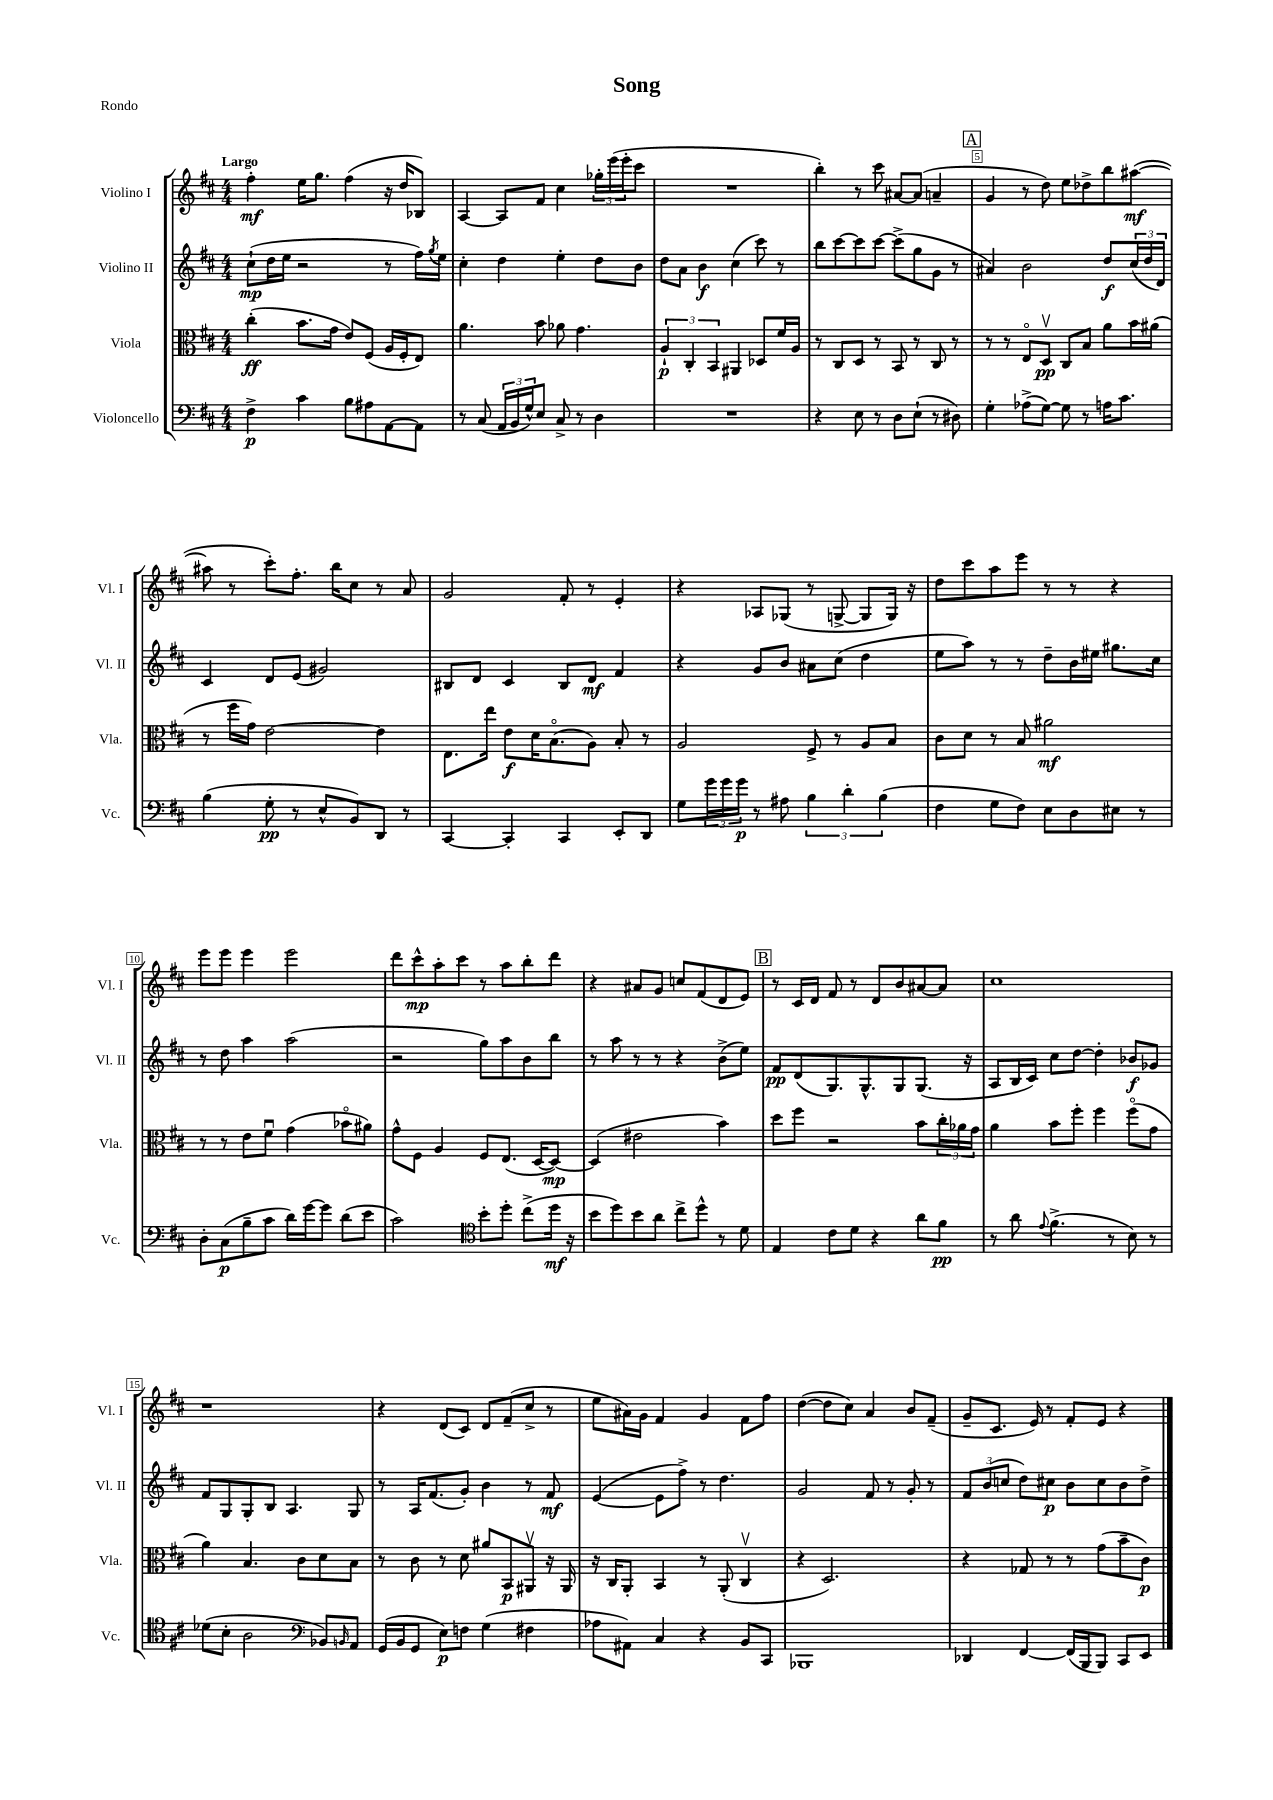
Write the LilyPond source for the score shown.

\header { title = "Song" piece = "Rondo" }
<<
\new StaffGroup <<
\new Staff = "s0" \with { instrumentName = "Violino I" shortInstrumentName = "Vl. I" } {
    \clef treble \key d \major \numericTimeSignature \time 4/4 \tempo "Largo"
    fis''4-.\mf e''16 g''8. fis''4( r16 d''16 bes8) |
    a4~ a8 fis'8 cis''4 \tuplet 3/2 { ges''16-. e'''16( e'''16-. } cis'''8 |
    R1 |
    b''4-.) r8 cis'''8 ais'8~ ais'8( a'4-- |
    \mark \markup { \box "A" } g'4 r8 d''8) e''8 des''8-> b''8 ais''8~\mf( |
    ais''8 r8 cis'''8-.) fis''8.-. b''16 cis''8 r8 a'8 |
    g'2 fis'8-. r8 e'4-. |
    r4 aes8 ges8( r8 g8~-> g8 g16) r16 |
    d''8 cis'''8 a''8 e'''8 r8 r8 r4 |
    e'''8 e'''8 e'''4 e'''2 |
    d'''8 cis'''8-^\mp a''8-. cis'''8 r8 a''8 b''8-. d'''8 |
    r4 ais'8 g'8 c''8 fis'8( d'8 e'8) |
    \mark \markup { \box "B" } r8 cis'16 d'16 fis'8 r8 d'8 b'8 ais'8~ ais'8 |
    cis''1 |
    r1 |
    r4 d'8( cis'8) d'8 fis'8--( cis''8-> r8 |
    e''8 ais'16) g'16 fis'4 g'4 fis'8 fis''8 |
    d''4~( d''8 cis''8) a'4 b'8 fis'8--( |
    g'8-- cis'8. e'16) r8 fis'8-. e'8 r4 \bar "|." |
}
\new Staff = "s1" \with { instrumentName = "Violino II" shortInstrumentName = "Vl. II" } {
    \clef treble \key d \major \numericTimeSignature \time 4/4
    cis''8-!\mp( d''16 e''16 r2 r8 fis''16) \acciaccatura { g''8 } e''16 |
    cis''4-. d''4 e''4-. d''8 b'8 |
    d''8 a'8 b'4\f cis''4( cis'''8) r8 |
    b''8 cis'''8~ cis'''8 cis'''8~ cis'''8->( g''8 g'8 r8 |
    \mark \markup { \box "A" } ais'4) b'2 d''8\f \tuplet 3/2 { cis''16( d''16 d'16) } |
    cis'4 d'8 e'8( gis'2) |
    bis8 d'8 cis'4 bis8 d'8\mf fis'4 |
    r4 g'8 b'8 ais'8 cis''8( d''4 |
    e''8 a''8) r8 r8 d''8-- b'16 eis''16 gis''8. cis''16 |
    r8 d''8 a''4 a''2( |
    r2 g''8) a''8 b'8 b''8 |
    r8 a''8 r8 r8 r4 b'8->( e''8) |
    \mark \markup { \box "B" } fis'8\pp d'8( g8.) g8.-^ g8 g8.( r16 |
    a8 b16 cis'16) cis''8 d''8~ d''4-. bes'8\f ges'8 |
    fis'8 g8 g8-. b8 a4. g8 |
    r8 a16 fis'8.( g'8-.) b'4 r8 fis'8\mf |
    e'4~( e'8 fis''8->) r8 d''4. |
    g'2 fis'8 r8 g'8-. r8 |
    \tuplet 3/2 { fis'8 b'8( c''8 } d''8) cis''8\p b'8 cis''8 b'8 d''8-> \bar "|." |
}
\new Staff = "s2" \with { instrumentName = "Viola" shortInstrumentName = "Vla." } {
    \clef alto \key d \major \numericTimeSignature \time 4/4
    cis''4-.\ff( b'8. g'16 e'8) fis8( a16 fis16-. e8) |
    a'4. b'8 aes'8 g'4. |
    \tuplet 3/2 { a4-!\p cis4-. b,4 } ais,4 des8 fis'16 a16 |
    r8 cis8 d8 r8 b,8 r8 cis8 r8 |
    \mark \markup { \box "A" } r8 r8 e8\flageolet d8\upbow\pp cis8 b8 a'8 b'16 ais'16( |
    r8 fis''16 g'16) e'2~ e'4 |
    e8. e''16 e'8\f d'16 b8.\flageolet( a8) b8-. r8 |
    a2 fis8-> r8 a8 b8 |
    cis'8 d'8 r8 b8 ais'2\mf |
    r8 r8 e'8 fis'8\downbow g'4( bes'8\flageolet ais'8) |
    g'8-^ fis8 a4 fis8 e8.( d16~ d8~\mp) |
    d4( eis'2 b'4) |
    \mark \markup { \box "B" } d''8 fis''8 r2 b'8 \tuplet 3/2 { cis''16-. aes'16 g'16 } |
    a'4 b'8 fis''8-. fis''4 fis''8\flageolet( g'8 |
    a'4) b4. cis'8 d'8 b8 |
    r8 cis'8 r8 d'8 ais'8 b,8\p ais,8\upbow r16 ais,16 |
    r16 cis16 a,8-. b,4 r8 a,8-.( cis4\upbow |
    r4 d2.) |
    r4 ges8 r8 r8 g'8( b'8-- cis'8\p) \bar "|." |
}
\new Staff = "s3" \with { instrumentName = "Violoncello" shortInstrumentName = "Vc." } {
    \clef bass \key d \major \numericTimeSignature \time 4/4
    fis4->\p cis'4 b8 ais8 a,8~ a,8 |
    r8 cis8( \tuplet 3/2 { a,16 b,16 g16-^) } e8 cis8-> r8 d4 |
    R1 |
    r4 e8 r8 d8 e8-!( r8 dis8) |
    \mark \markup { \box "A" } g4-. aes8->( g8~) g8 r8 a16 cis'8. |
    b4( g8-.\pp r8 e8-^ b,8) d,8 r8 |
    cis,4~ cis,4-. cis,4 e,8-. d,8 |
    g8 \tuplet 3/2 { g'16 g'16 g'16\p } r8 ais8 \tuplet 3/2 { b4 d'4-. b4( } |
    fis4 g8 fis8) e8 d8 eis8 r8 |
    d8-. cis8\p( b8-- cis'8 d'16) g'16~ g'8 d'8( e'8 |
    cis'2) \clef tenor b'8-. d''8-. cis''8->( d''16\mf r16 |
    b'8 d''8) b'8 a'8 cis''8-> d''8-^ r8 d'8 |
    \mark \markup { \box "B" } e4 cis'8 d'8 r4 a'8 fis'8\pp |
    r8 a'8 \appoggiatura { e'8 } fis'4.->( r8 b8) r8 |
    des'8( b8-. a2 \clef bass bes,8) \grace { b,16 } a,8 |
    g,16( b,16 g,8 e8\p) f8 g4( fis4 |
    aes8 ais,8) cis4 r4 b,8 cis,8 |
    bes,,1 |
    des,4 fis,4~ fis,16( b,,16 b,,8) cis,8 e,8 \bar "|." |
}
>>
>>
\layout { \context { \Score \override BarNumber.break-visibility = ##(#f #t #t) barNumberVisibility = #(every-nth-bar-number-visible 5) \override BarNumber.stencil = #(make-stencil-boxer 0.1 0.3 ly:text-interface::print) } }
